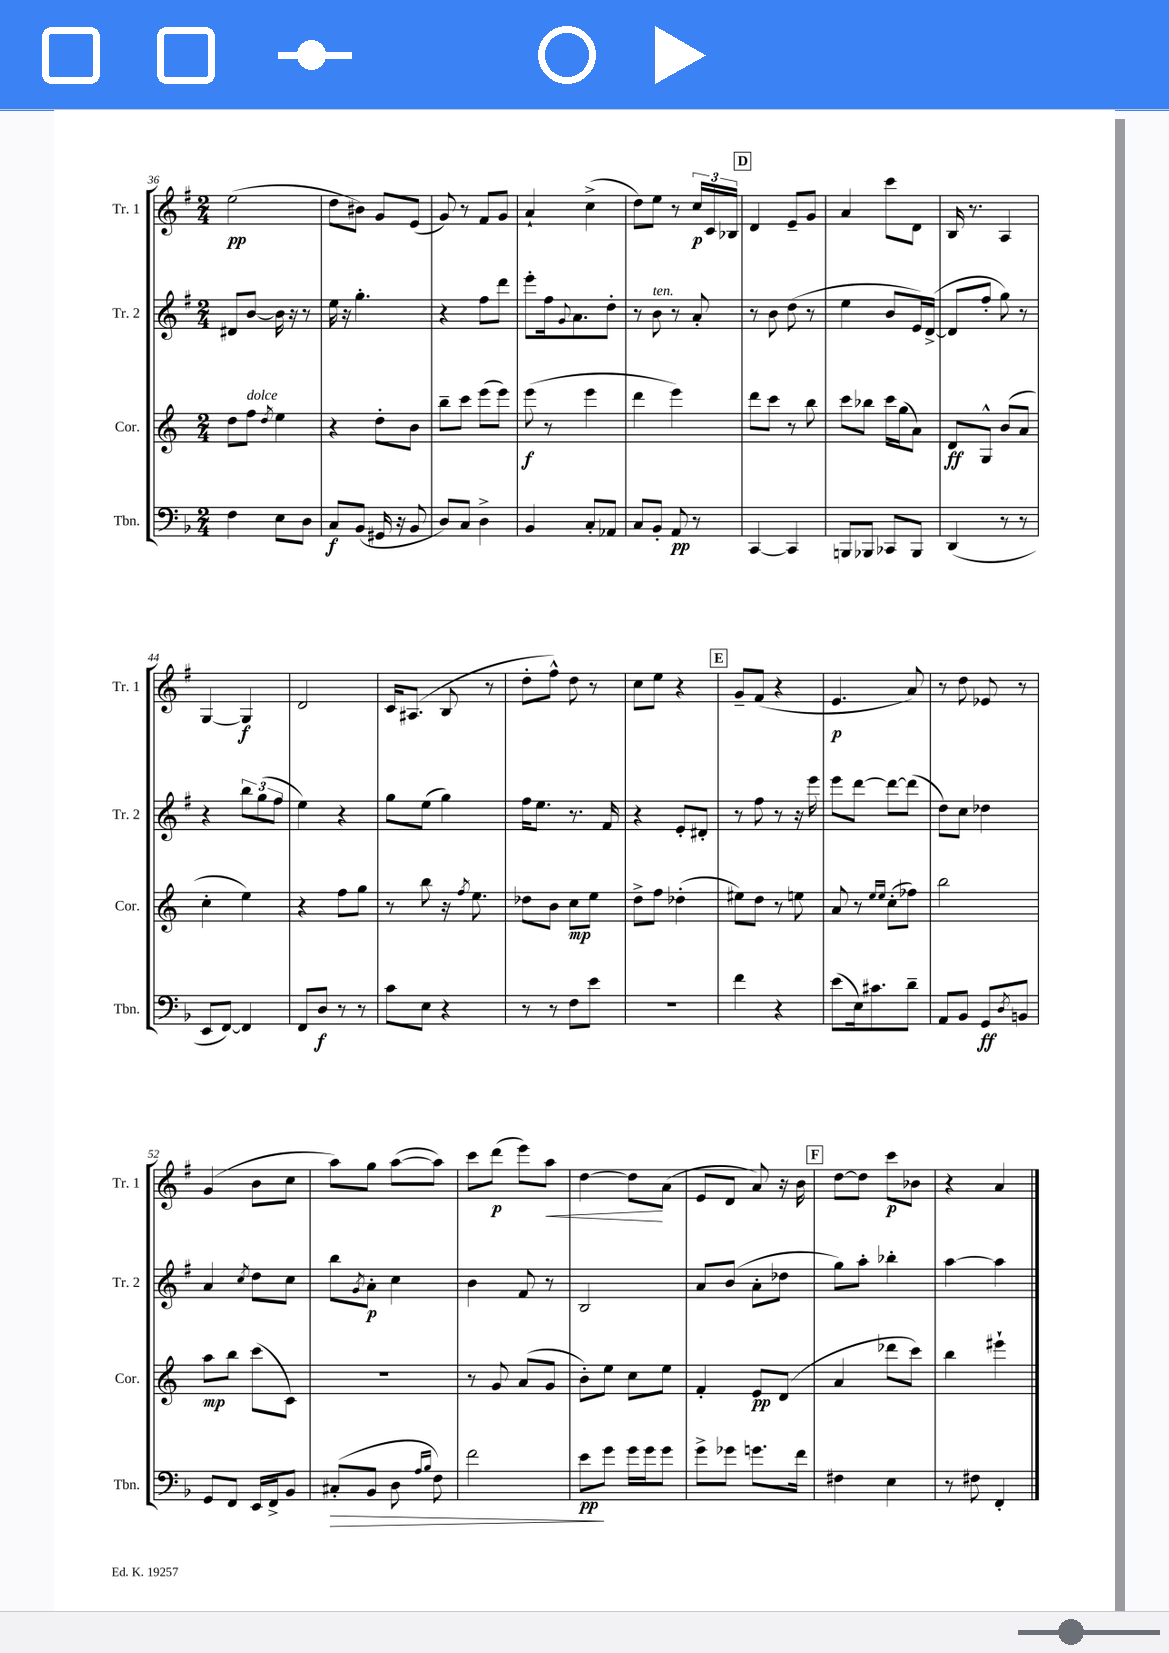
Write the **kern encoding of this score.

**kern	**dynam	**kern	**dynam	**kern	**dynam	**kern	**dynam
*part4	*part4	*part3	*part3	*part2	*part2	*part1	*part1
*staff4	*staff4	*staff3	*staff3	*staff2	*staff2	*staff1	*staff1
*I"Tbn.	*	*I"Cor.	*	*I"Tr. 2	*	*I"Tr. 1	*
*I'Tbn.	*	*I'Cor.	*	*I'Tr. 2	*	*I'Tr. 1	*
*clefF4	*	*clefG2	*	*clefG2	*	*clefG2	*
*k[b-]	*	*k[]	*	*k[f#]	*	*k[f#]	*
*M2/4	*	*M2/4	*	*M2/4	*	*M2/4	*
=36	=36	=36	=36	=36	=36	=36	=36
4F\	.	8dd\L	.	8d#X/L	.	(2ee\	pp
!	!	!LO:TX:a:i:t=dolce	!	!	!	!	!
.	.	8ff\J	.	[8b/J	.	.	.
.	.	8qdd/	.	.	.	.	.
8E\L	.	4ee\	.	16b\]	.	.	.
.	.	.	.	16r	.	.	.
8D\J	.	.	.	8r	.	.	.
=37	=37	=37	=37	=37	=37	=37	=37
8C/L	f	4r	.	16ee\	.	8dd\L	.
.	.	.	.	16r	.	.	.
(8BB-/J	.	.	.	4.gg'\	.	8b#X\J)	.
16GG#X/	.	8dd'\L	.	.	.	8g/L	.
16r	.	.	.	.	.	.	.
8BB-/	.	8b\J	.	.	.	(8e/J	.
=38	=38	=38	=38	=38	=38	=38	=38
8D/L)	.	8bb~\L	.	4r	.	8g/)	.
8C/J	.	8ccc\J	.	.	.	8r	.
4D^\	.	(8eee\L	.	8ff#\L	.	8f#/L	.
.	.	8eee\J)	.	8ddd\J	.	8g/J	.
=39	=39	=39	=39	=39	=39	=39	=39
4BB-/	.	(8eee\	f	8eee'\L	.	4a`/	.
.	.	8r	.	16ff#\k	.	.	.
.	.	.	.	8qqg/	.	.	.
.	.	.	.	8.a\	.	.	.
8C'/L	.	4eee\	.	.	.	(4cc^\	.
8AA-X/J	.	.	.	8dd'\J	.	.	.
=40	=40	=40	=40	=40	=40	=40	=40
8C/L	.	4ddd\	.	8r	.	8dd\L)	.
!	!	!	!	!LO:TX:a:i:t=ten.	!	!	!
8BB-'/J	.	.	.	8b\	.	8ee\J	.
8AA/	pp	4eee\)	.	8r	.	8r	.
8r	.	.	.	8a'/	.	24cc/LL	p
.	.	.	.	.	.	24c/	.
.	.	.	.	.	.	24B-X/JJ	.
!!LO:REH:place=s1:t=D
=41	=41	=41	=41	=41	=41	=41	=41
[4CC/	.	8ddd\L	.	8r	.	4d/	.
.	.	8ccc\J	.	8b\	.	.	.
4CC/]	.	8r	.	(8dd\	.	8e~/L	.
.	.	8bb\	.	8r	.	8g/J	.
=42	=42	=42	=42	=42	=42	=42	=42
8BBBn/L	.	8ccc\L	.	4ee\	.	4a/	.
8BBB-X/J	.	8bb-X\J	.	.	.	.	.
8CC-X/L	.	16ccc\LL	.	8b/L	.	8ccc\L	.
.	.	(16gg\J	.	.	.	.	.
8BBB-/J	.	8a\J)	.	16e/L)	.	8d\J	.
.	.	.	.	([16d^/JJ	.	.	.
=43	=43	=43	=43	=43	=43	=43	=43
(4DD/	.	8d/L	ff	8d/L]	.	16B/	.
.	.	.	.	.	.	8.r	.
.	.	8G^^/J	.	8ff#'/J	.	.	.
8r	.	(8b/L	.	8gg\)	.	4A/	.
8r	.	8a/J	.	8r	.	.	.
!!LO:LB:g=z
=44	=44	=44	=44	=44	=44	=44	=44
8EE/L	.	4cc'\	.	4r	.	[4G/	.
[8FF/J)	.	.	.	.	.	.	.
4FF/]	.	4ee\)	.	12bb\L	.	4G/]	f
.	.	.	.	(12gg\	.	.	.
.	.	.	.	12ff#\J	.	.	.
=45	=45	=45	=45	=45	=45	=45	=45
8FF/L	.	4r	.	4ee\)	.	2d/	.
8D/J	f	.	.	.	.	.	.
8r	.	8ff\L	.	4r	.	.	.
8r	.	8gg\J	.	.	.	.	.
=46	=46	=46	=46	=46	=46	=46	=46
8c\L	.	8r	.	8gg\L	.	16c/KL	.
.	.	.	.	.	.	(8.A#X/J	.
8E\J	.	8bb\	.	(8ee\J	.	.	.
4r	.	16r	.	4gg\)	.	8B/	.
.	.	8qff/	.	.	.	.	.
.	.	8.ee\	.	.	.	.	.
.	.	.	.	.	.	8r	.
=47	=47	=47	=47	=47	=47	=47	=47
8r	.	8dd-X\L	.	16ff#\KL	.	8dd'\L	.
.	.	.	.	8.ee\J	.	.	.
8r	.	8b\J	.	.	.	8ff#^^\J)	.
8F\L	.	8cc\L	mp	8.r	.	8dd\	.
8e\J	.	8ee\J	.	.	.	8r	.
.	.	.	.	16f#/	.	.	.
=48	=48	=48	=48	=48	=48	=48	=48
2r	.	8dd^\L	.	4r	.	8cc\L	.
.	.	8ff\J	.	.	.	8ee\J	.
.	.	(4dd-X'\	.	8e'/L	.	4r	.
.	.	.	.	8d#X'/J	.	.	.
!!LO:REH:place=s1:t=E
=49	=49	=49	=49	=49	=49	=49	=49
4f\	.	8ee#X\L)	.	8r	.	8g~/L	.
.	.	8dd\J	.	8ff#\	.	(8f#/J	.
4r	.	8r	.	8r	.	4r	.
.	.	8een\	.	16r	.	.	.
.	.	.	.	16eee\	.	.	.
=50	=50	=50	=50	=50	=50	=50	=50
(8e\L	.	8a/	.	8eee\L	.	4.e/	p
16E\k)	.	8r	.	[8ddd\J	.	.	.
8.c#X\	.	.	.	.	.	.	.
.	.	16qqee/LL	.	.	.	.	.
.	.	16qqee/JJ	.	.	.	.	.
.	.	(8cc'\L	.	8ddd\L_	.	.	.
8d~\J	.	8ff-X\J)	.	(8ddd\J]	.	8a/)	.
=51	=51	=51	=51	=51	=51	=51	=51
8AA/L	.	2bb\	.	8dd\L)	.	8r	.
8BB-/J	.	.	.	8cc\J	.	8dd\	.
8GG/L	ff	.	.	4dd-X\	.	8e-X/	.
8qD/	.	.	.	.	.	.	.
8BBn/J	.	.	.	.	.	8r	.
!!LO:LB:g=z
=52	=52	=52	=52	=52	=52	=52	=52
8GG/L	.	8aa\L	mp	4a/	.	(4g/	.
8FF/J	.	8bb\J	.	.	.	.	.
.	.	.	.	8qcc/	.	.	.
16EE/LL	.	(8ccc\L	.	8dd\L	.	8b\L	.
16FF^/J	.	.	.	.	.	.	.
8BB-/J	.	8c\J)	.	8cc\J	.	8cc\J	.
=53	=53	=53	=53	=53	=53	=53	=53
!	!LO:HP:b	!	!	!	!	!	!
(8C#X'/L	>	2r	.	8bb\L	.	8aa\L)	.
.	.	.	.	8qg/	.	.	.
8BB-/J	.	.	.	8a'\J	p	8gg\J	.
8D\	.	.	.	4cc\	.	([8aa\L	.
16qqA/LL	.	.	.	.	.	.	.
16qqB-/JJ	.	.	.	.	.	.	.
8F\)	.	.	.	.	.	8aa\J])	.
=54	=54	=54	=54	=54	=54	=54	=54
2f\	.	8r	.	4b\	.	8ccc\L	.
.	.	8g/	.	.	.	(8ddd\J	p
.	.	(8a/L	.	8f#/	.	8eee\L)	.
!	!	!	!	!	!	!	!LO:HP:b
.	.	8g/J	.	8r	.	8aa\J	<
=55	=55	=55	=55	=55	=55	=55	=55
8e\L	pp	8b'\L)	.	2B/	.	[4dd\	.
8g\J	]	8ee\J	.	.	.	.	.
16g\LL	.	8cc\L	.	.	.	8dd\L]	.
16g\J	.	.	.	.	.	.	.
8g\J	.	8ee\J	.	.	.	(8a\J	[
=56	=56	=56	=56	=56	=56	=56	=56
8g^\L	.	4f'/	.	8a/L	.	8e/L	.
8g-X\J	.	.	.	(8b/J	.	8d/J	.
8.gn\L	.	8e/L	pp	8a'\L	.	8a/)	.
.	.	(8d/J	.	8dd-X\J	.	16r	.
16f\Jk	.	.	.	.	.	16b\	.
!!LO:REH:place=s1:t=F
=57	=57	=57	=57	=57	=57	=57	=57
4F#X\	.	4a/	.	8gg\L)	.	[8dd\L	.
.	.	.	.	8aa'\J	.	8dd\J]	.
4E\	.	8ddd-X\L	.	4bb-X'\	.	8ccc\L	p
.	.	8ccc\J)	.	.	.	8b-X\J	.
=58	=58	=58	=58	=58	=58	=58	=58
8r	.	4bb\	.	[4aa\	.	4r	.
8F#X\	.	.	.	.	.	.	.
4FF'/	.	4eee#X`\	.	4aa\]	.	4a/	.
==	==	==	==	==	==	==	==
*-	*-	*-	*-	*-	*-	*-	*-
